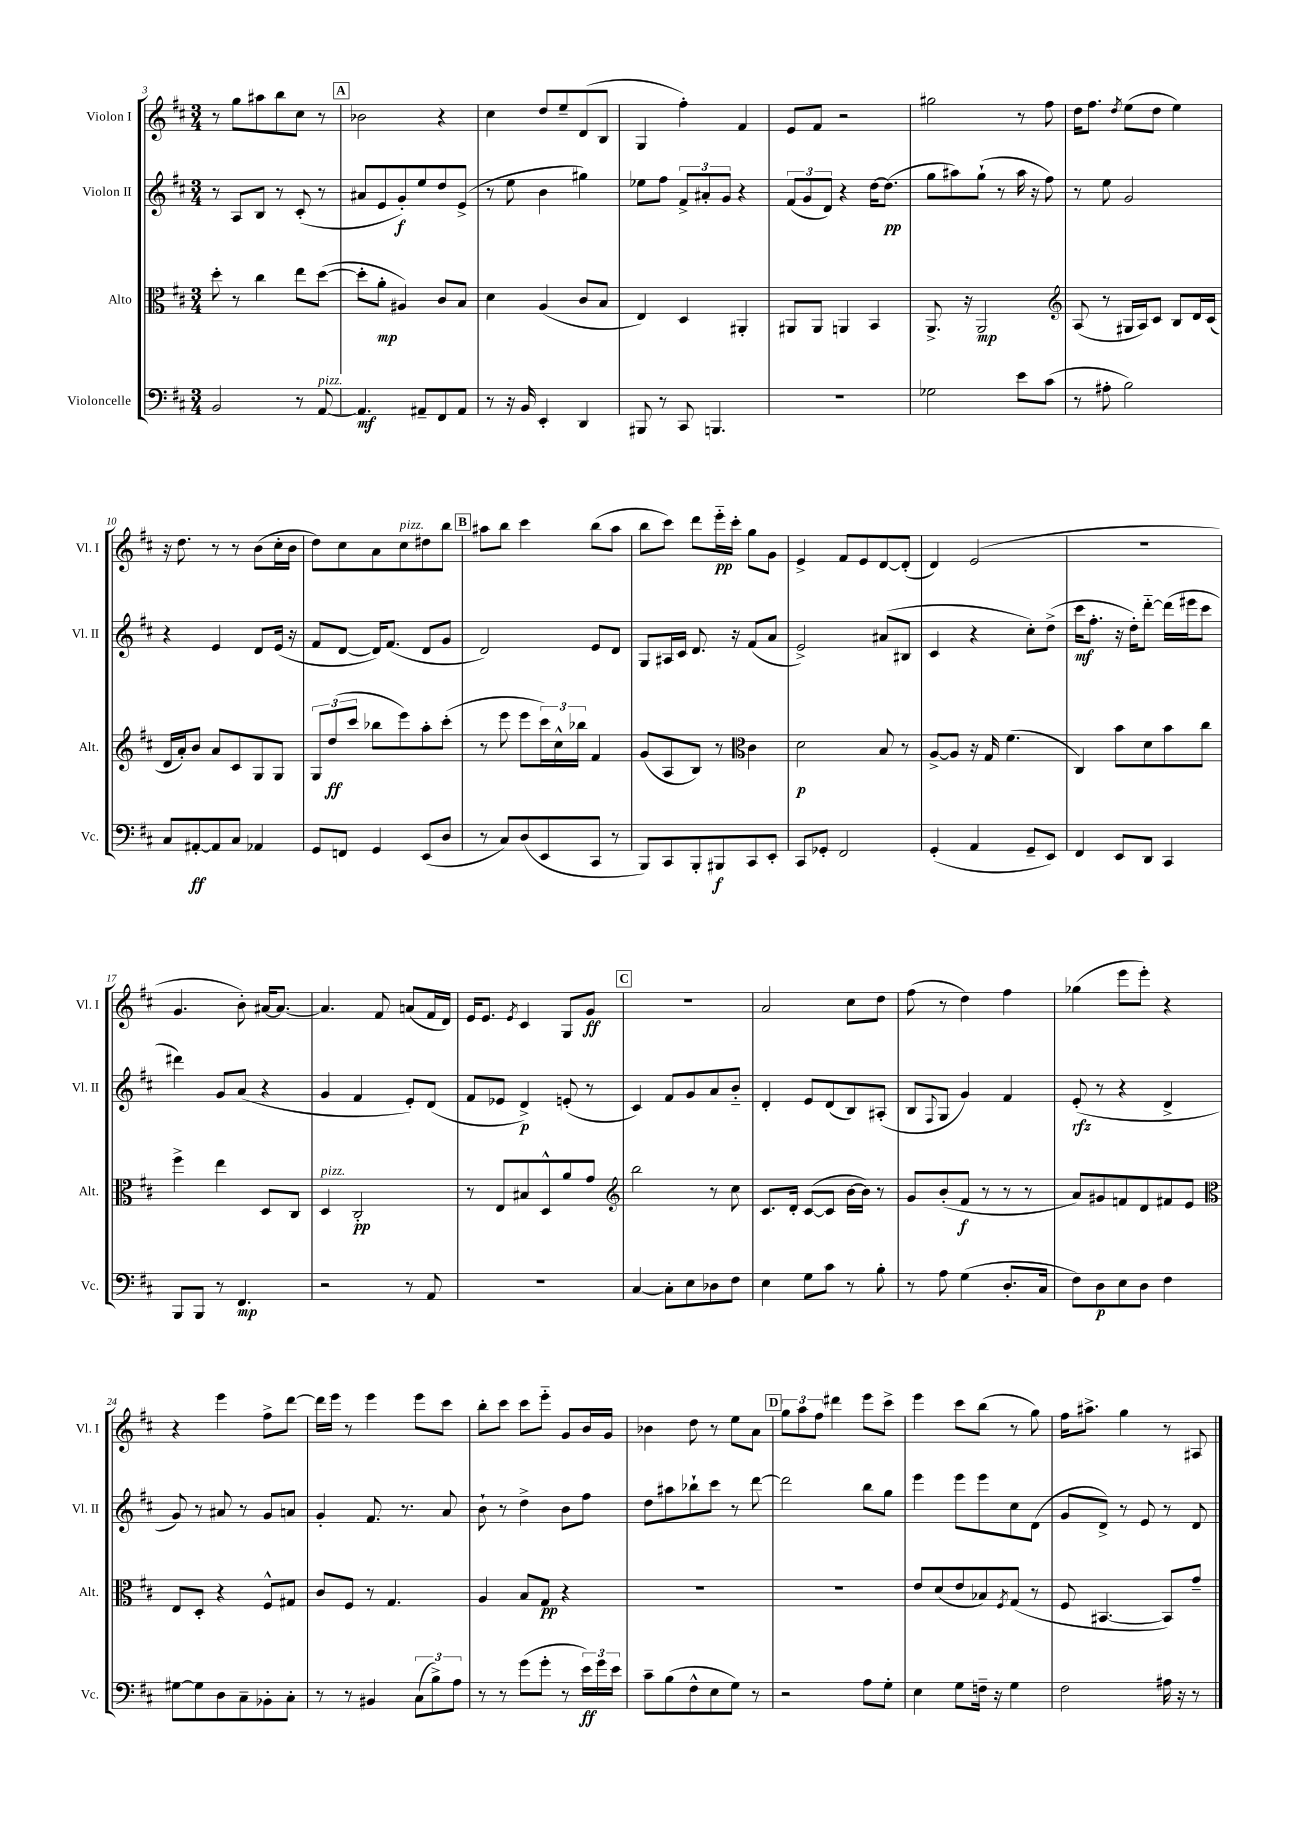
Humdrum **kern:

**kern	**kern	**kern	**kern
*staff4	*staff3	*staff2	*staff1
*clefF4	*clefC3	*clefG2	*clefG2
*k[f#c#]	*k[f#c#]	*k[f#c#]	*k[f#c#]
*M3/4	*M3/4	*M3/4	*M3/4
2BB	8dd'	8r	8r
.	8r	8A	8gg
.	4cc#	8B	8aa#
.	.	8r	8bb
8r	8ee	(8c#'	8cc#
[8AA	([8dd	8r	8r
=	=	=	=
4.AA]	8dd']	8a#	2b-
.	8a'	8e	.
.	4A#)	8g')	.
8AA#~	.	8ee	.
8FF#	8c#	8dd	4r
8AA#	8B	(8e^	.
=	=	=	=
8r	4d	8r	4cc#
16r	.	8ee	.
16BB	.	.	.
4EE'	(4A	4b	8dd
.	.	.	8ee~
4DD	8c#	4gg#)	(8d
.	8B	.	8B
=	=	=	=
8BBB#	4E)	8ee-	4G
8r	.	8ff#	.
8CC#	4D	12f#^	4ff#')
.	.	12a#'	.
4.BBB	.	.	.
.	.	12g	.
.	4AA#'	4r	4f#
=	=	=	=
2.r	8AA#	(12f#	8e
.	.	12g	.
.	8AA#	.	8f#
.	.	12d)	.
.	4AA	4r	2r
.	4BB	[16dd	.
.	.	(8.dd]	.
=	=	=	=
2G-	8.AA^	8gg	2gg#
.	.	8aa#)	.
.	16r	.	.
.	2AA	(8gg`	.
.	.	8r	.
8e	.	16aa#	8r
.	.	16r	.
(8c#	.	8ff#)	8ff#
=	=	=	=
*	*clefG2	*	*
8r	(8A	8r	16dd
.	.	.	8.ff#
8A#'	8r	8ee	.
.	.	.	8qdd
2B)	16G#	2g	(8ee
.	16A)	.	.
.	8c#	.	8dd
.	8B	.	4ee)
.	16d	.	.
.	(16c#	.	.
=	=	=	=
8C#	16d	4r	16r
.	16a')	.	8.dd
[8AA#'	8b	.	.
8AA#]	8a	4e	8r
8C#	8c#	.	8r
4AA-	8G	8d	(8b
.	8G	(16e	16cc#'
.	.	16r	16b
=	=	=	=
8GG	12G	8f#	8dd)
.	(12dd	.	.
8FF	.	[8d	8cc#
.	12ccc#	.	.
4GG	8bb-	16d])	8a
.	.	(8.f#	.
.	8eee)	.	8cc#
(8EE	8aa'	8d	8dd#
8D	(8ccc#'	8g	8bb
=	=	=	=
8r	8r	2d)	8aa#
8C#)	8eee	.	8bb
(8D	8eee	.	4ccc#
8EE	24ccc#)	.	.
.	24cc#^^	.	.
.	24bb-	.	.
8CC#	4f#	8e	(8bb
8r	.	8d	8aa#
=	=	=	=
8BBB)	(8g	8G	8bb
8CC#	8A	16A#	8ccc#)
.	.	16c#	.
8BBB'	8B)	8.d	8ddd
8BBB#	8r	.	16eee'~
.	.	16r	16ccc#'
*	*clefC3	*	*
8CC#	4c#	(8f#	8gg
8EE'	.	8a	8g
=	=	=	=
8CC#	2d	2e^)	4e^
8GG-'	.	.	.
2FF#	.	.	8f#
.	.	.	8e
.	8B	(8a#	[8d
.	8r	8B#	(8d']
=	=	=	=
(4GG'	[8A^	4c#	4d)
.	8A]	.	.
4AA	16r	4r	(2e
.	16G	.	.
.	(4.f#	.	.
8GG~	.	8cc#')	.
8EE)	.	(8dd^	.
=	=	=	=
4FF#	4C#)	16ccc#	2.r
.	.	8.ff#'	.
8EE	8b	16r	.
.	.	16dd')	.
8DD	8d	[8ddd'~	.
4CC#	8b	(16ddd]	.
.	.	16eee#	.
.	8cc#	8ccc#	.
=	=	=	=
8BBB	4ff#^	4ddd#)	4.g
8BBB	.	.	.
8r	4ee	8g	.
4.FF#	.	(8a	8b')
.	8D	4r	[16a#
.	.	.	8.a#_
.	8C#	.	.
=	=	=	=
2r	4D	4g	4.a#]
.	2C#'	4f#	.
.	.	.	8f#
8r	.	8e')	(8a
8AA	.	(8d	16f#
.	.	.	16d)
=	=	=	=
2.r	8r	8f#	16e
.	.	.	8.e
.	8E	8e-	.
.	.	.	8qe
.	8B#	4d^)	4c#
.	8D^^	.	.
.	8a	(8e'	8G
.	8g	8r	8g
=	=	=	=
*	*clefG2	*	*
[4C#	2bb	4c#)	2.r
8C#']	.	8f#	.
8E	.	8g	.
8D-	8r	8a	.
8F#	8cc#	8b'~	.
=	=	=	=
4E	8.c#	4d'	2a
.	16d'	.	.
8G	([8c#	8e	.
8c#	8c#]	(8d	.
8r	[16b	8B)	8cc#
.	16b])	.	.
8B'	8r	(8A#'	8dd
=	=	=	=
8r	8g	8B	(8ff#
.	.	8qqF#	.
8A	(8b'	8G	8r
(4G	8f#	4g)	4dd)
.	8r	.	.
8.D'	8r	4f#	4ff#
.	8r	.	.
16C#	.	.	.
=	=	=	=
8F#)	8a)	(8e'	(4gg-
8D	8g#	8r	.
8E	8f	4r	8eee
8D	8d	.	8eee')
4F#	8f#	4d^	4r
.	8e	.	.
=	=	=	=
*	*clefC3	*	*
[8G#	8E	8g)	4r
8G#]	8D'	8r	.
8D	4r	8a#	4eee
8C#~	.	8r	.
8BB-'	8F#^^	8g	8ff#^
8C#'	8G#	8a	[8ddd
=	=	=	=
8r	8c#	4g'	16ddd]
.	.	.	16eee
8r	8F#	.	8r
4BB#	8r	8.f#	4eee
.	4.G	.	.
.	.	8.r	.
(12C#	.	.	8eee
12B^)	.	.	.
.	.	8a	8ccc#
12A	.	.	.
=	=	=	=
8r	4A	8b`	8bb'
8r	.	8r	8ccc#
(8g	8B	4dd^	8ccc#
8g'	8G	.	8eee'~
8r	4r	8b	8g
24e)	.	8ff#	16b
24g	.	.	.
.	.	.	16g
24e	.	.	.
=	=	=	=
8c#~	2.r	8dd	4b-
(8B	.	8aa#	.
8F#^^	.	8bb-`	8dd
8E	.	8ccc#	8r
8G)	.	8r	8ee
8r	.	[8ddd	8a
=	=	=	=
2r	2.r	2ddd]	12gg
.	.	.	12aa
.	.	.	12ff#
.	.	.	4ddd#
8A	.	8bb	8eee
8G'	.	8gg	8ccc#^
=	=	=	=
4E	8e	4eee	4eee
.	(8d	.	.
8G	8e	8eee	8ccc#
16F~	8B-)	8eee	(8bb
16r	.	.	.
.	8qF#	.	.
4G	(8G	8cc#	8r
.	8r	(8d	8gg)
=	=	=	=
2F#	8F#	8g	16ff#
.	.	.	8.aa#^
.	[4.BB#	8d^)	.
.	.	8r	4gg
.	.	8e	.
16A#	8BB#])	8r	8r
16r	.	.	.
8r	8g~	8d	8A#
==	==	==	==
*-	*-	*-	*-
